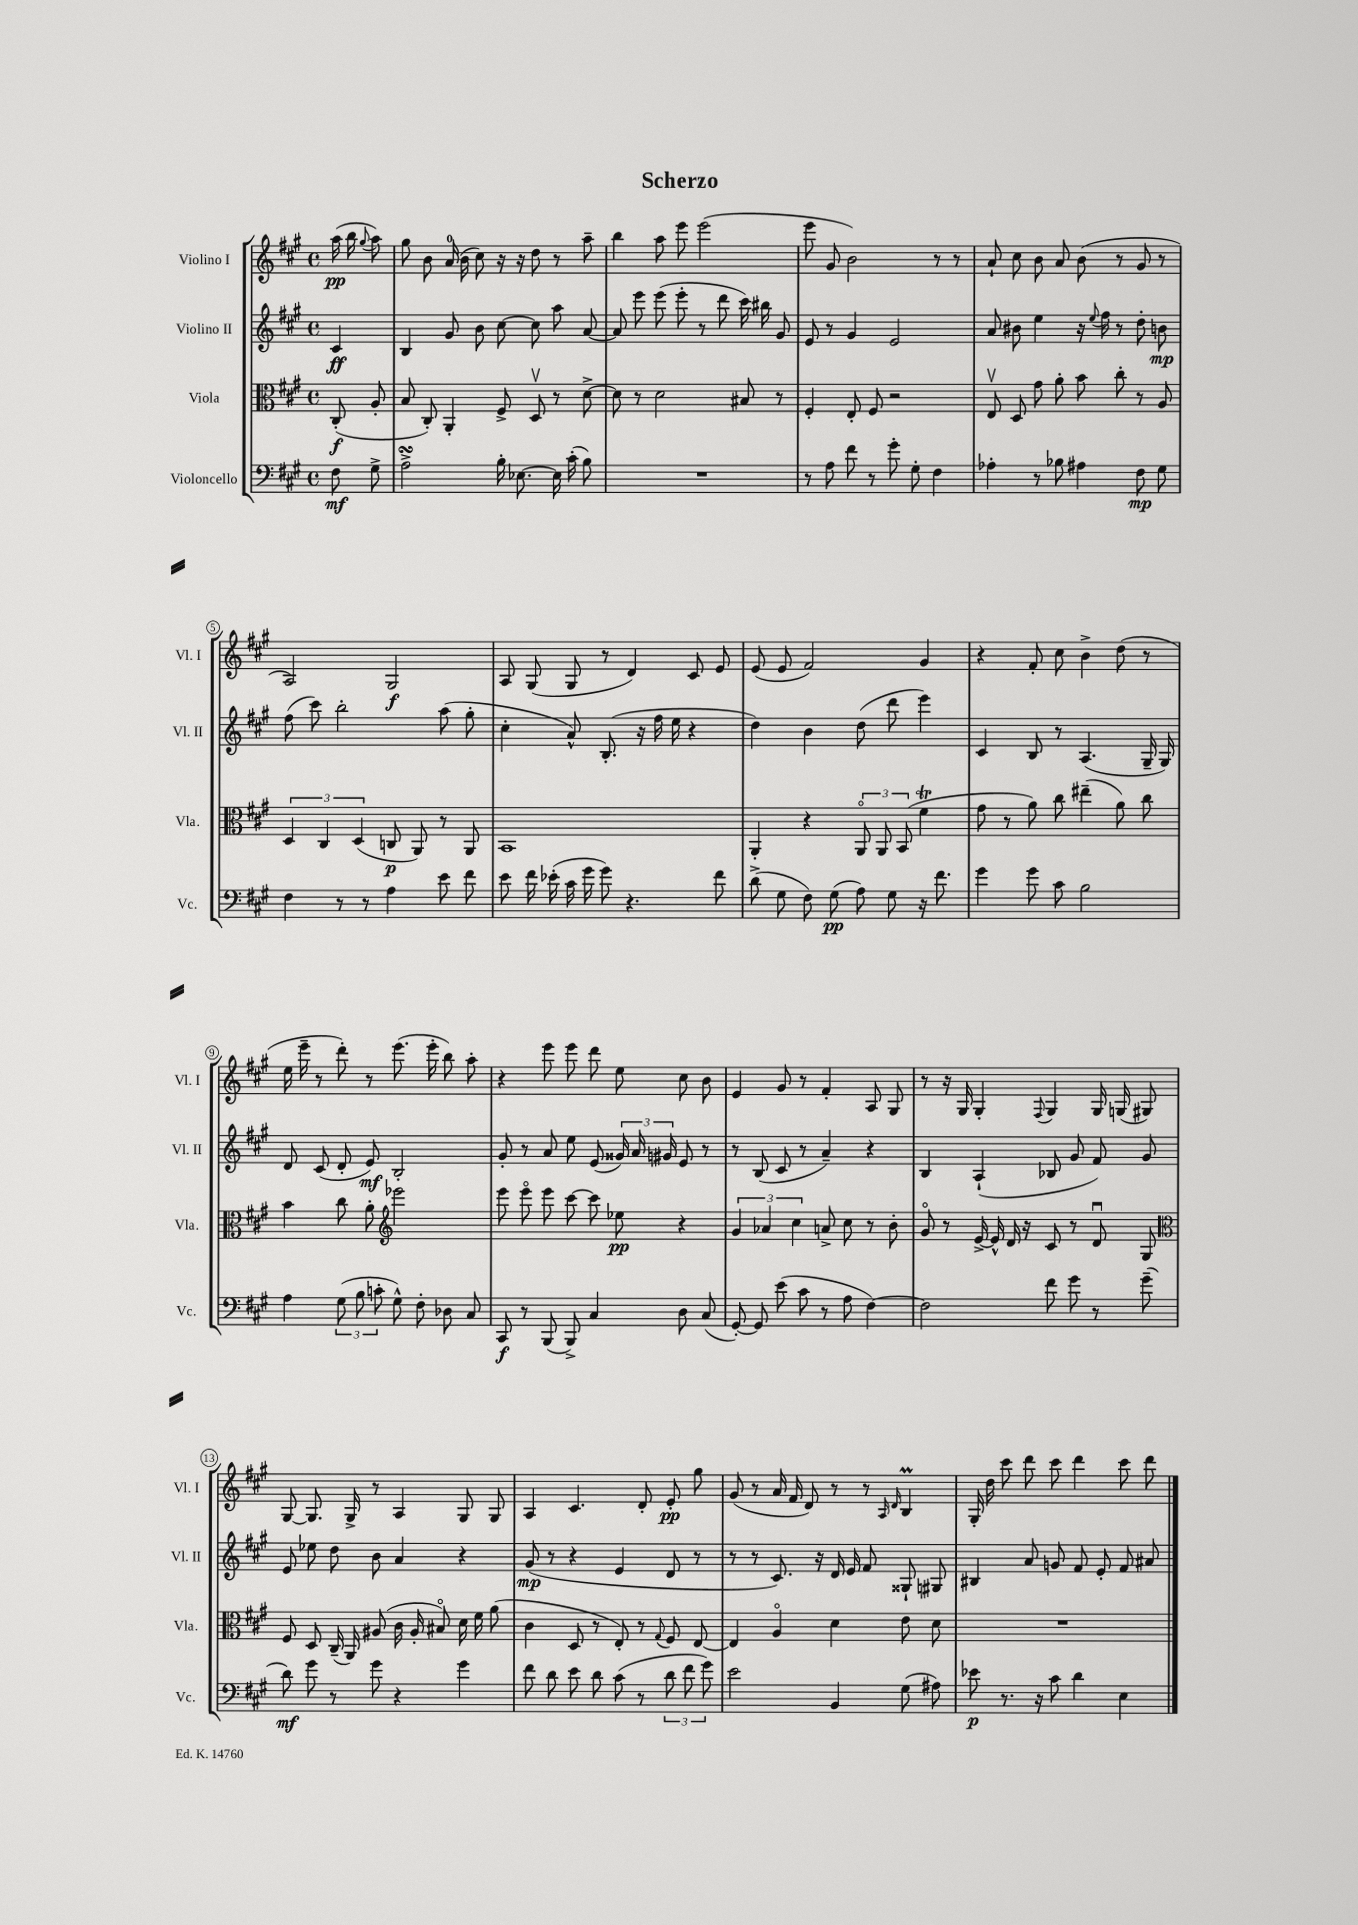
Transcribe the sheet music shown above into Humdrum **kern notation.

**kern	**kern	**kern	**kern
*staff4	*staff3	*staff2	*staff1
*clefF4	*clefC3	*clefG2	*clefG2
*k[f#c#g#]	*k[f#c#g#]	*k[f#c#g#]	*k[f#c#g#]
*M4/4	*M4/4	*M4/4	*M4/4
*met(c)	*met(c)	*met(c)	*met(c)
8F#	(8C#'	4c#	(16aa
.	.	.	16bb
.	.	.	8qqgg#
8G#^	8A'	.	8aa)
=	=	=	=
2A^	8B	4B	8gg#
.	8C#')	.	8b
.	4AA'	8g#	(16a
.	.	.	16b
.	.	8b	8cc#)
16B'	8F#^	[8cc#	16r
[8.E-	.	.	16r
.	8Dv	8cc#]	8dd
16E-]	8r	8aa	8r
(16c#'	.	.	.
8B)	[8d^	[8a	8aa~
=	=	=	=
1r	8d]	8a]	4bb
.	8r	8eee	.
.	2d	(8eee	8aa
.	.	8eee'	8eee
.	.	8r	(2eee
.	.	8ddd	.
.	8B#	16ccc#)	.
.	.	16bb#	.
.	8r	8g#	.
=	=	=	=
8r	4F#'	8e	8eee
8A	.	8r	8g#
8f#	8E'	4g#	2b)
8r	8F#	.	.
8g#'	2r	2e	.
8G#'	.	.	.
4F#	.	.	8r
.	.	.	8r
=	=	=	=
4A-'	8Ev	8a	8a`
.	8D	8b#	8cc#
8r	8g#	4ee	8b
8B-	8a'	.	8a
4A#	8b	16r	(8b
.	.	8qqee	.
.	.	16ff#	.
.	8cc#'	8r	8r
8F#	8r	8dd'	8g#
8G#	8A	8b	8r
=	=	=	=
4F#	6D	(8ff#	2A)
.	.	8ccc#)	.
.	6C#	.	.
8r	.	2bb'	.
.	(6D	.	.
8r	.	.	.
4A	8C	.	2G#
.	8AA)	.	.
8e	8r	(8aa	.
8f#	8AA	8gg#'	.
=	=	=	=
8e	1BB	4cc#'	8A
16f#	.	.	(8G#
(16e-'	.	.	.
16c#	.	8a^^)	8G#
16g#	.	.	.
8g#)	.	(8.B'	8r
4.r	.	.	4d)
.	.	16r	.
.	.	16ff#	.
.	.	16ee	.
.	.	4r	8c#
8f#	.	.	8e
=	=	=	=
(8d^	4AA'	4dd)	(8e
8G#	.	.	8e
8F#)	4r	4b	2f#)
(8G#	.	.	.
8A)	12AAo	(8dd	.
.	12AA	.	.
8G#	.	8ddd	.
.	(12BB	.	.
16r	4f#	4eee)	4g#
8.f#	.	.	.
=	=	=	=
4g#	8g#	4c#	4r
.	8r	.	.
8g#	8a)	8B	8f#'
8c#	8cc#	8r	8cc#
2B	(4ee#~	(4.A	4b^
.	8a)	.	(8dd
.	8cc#	16G#~	8r
.	.	16G#)	.
=	=	=	=
4A	4b	8d	16ee
.	.	.	16eee~
.	.	(8c#	8r
(12G#	8cc#	8d'	8ddd')
12B	.	.	.
.	8a'	8e)	8r
12c'	.	.	.
*	*clefG2	*	*
8G#^^)	2eee-	2B'	(8.eee
8F#'	.	.	.
.	.	.	16eee'
8D-	.	.	8bb)
8C#	.	.	8aa'
=	=	=	=
8CC#	8eee	8g#'	4r
8r	8eeeo	8r	.
(8BBB	8eee	8a	8eee
8BBB^)	[8ccc#	8ee	8eee
4C#	8ccc#]	(8e	8ddd
.	8ee-	24g##)	8ee
.	.	24a	.
.	.	24g#	.
8D	4r	8e	8cc#
(8C#	.	8r	8b
=	=	=	=
[8GG#')	6g#	8r	4e
8GG#]	.	(8B	.
.	6a-	.	.
(8e	.	8c#	8g#
.	6cc#	.	.
8c#	.	8r	8r
8r	8a^	4a~)	4f#'
8A	8cc#	.	.
[4F#)	8r	4r	8A
.	8b'	.	8G#
=	=	=	=
2F#]	8g#o	4B	8r
.	8r	.	16r
.	.	.	16G#
.	[16e^	(4A`	4G#'
.	16e^^]	.	.
.	16d	.	.
.	16r	.	.
.	.	.	8qqF#
8f#	8c#	8B-	4G#
8g#	8r	8g#	.
8r	8du	8f#)	16G#
.	.	.	(16G
(8g#~	8G#	8g#	8G#)
=	=	=	=
*	*clefC3	*	*
8d)	8F#	8e	[8G#
8g#	8D	8ee-	8.G#]
8r	(16C#~	8dd	.
.	16AA)	.	16G#^
8g#	(8A#	8b	8r
4r	16c#	4a	4A
.	16A#'	.	.
.	8B#o)	.	.
4g#	16d	4r	8G#
.	16f#	.	.
.	(8a	.	8G#
=	=	=	=
8f#	4c#	(8g#	4A
8d	.	8r	.
8e	8D	4r	4.c#
8d	8r	.	.
(8c#	8E')	4e	.
8r	8r	.	8d'
.	8qqG#	.	.
12d	8F#	8d	8e'
12f#	.	.	.
.	[8E	8r	8gg#
12g#)	.	.	.
=	=	=	=
2e	4E]	8r	(8g#
.	.	8r	8r
.	4Ao	8.c#)	16a
.	.	.	16f#
.	.	.	8d)
.	.	16r	.
4BB	4d	16d	8r
.	.	16e	.
.	.	8f#	8r
.	.	.	16qqA
.	.	.	16qqd
(8G#	8e	8G##`	4B
8A#)	8d	8G#	.
=	=	=	=
8e-	1r	4B#	16G#'
.	.	.	16dd
8.r	.	.	8ccc#
.	.	8a	8ddd
16r	.	.	.
8c#	.	8g	8ccc#
4d	.	8f#	4ddd
.	.	8e'	.
4E	.	8f#	8ccc#
.	.	8a#	8ddd
==	==	==	==
*-	*-	*-	*-
